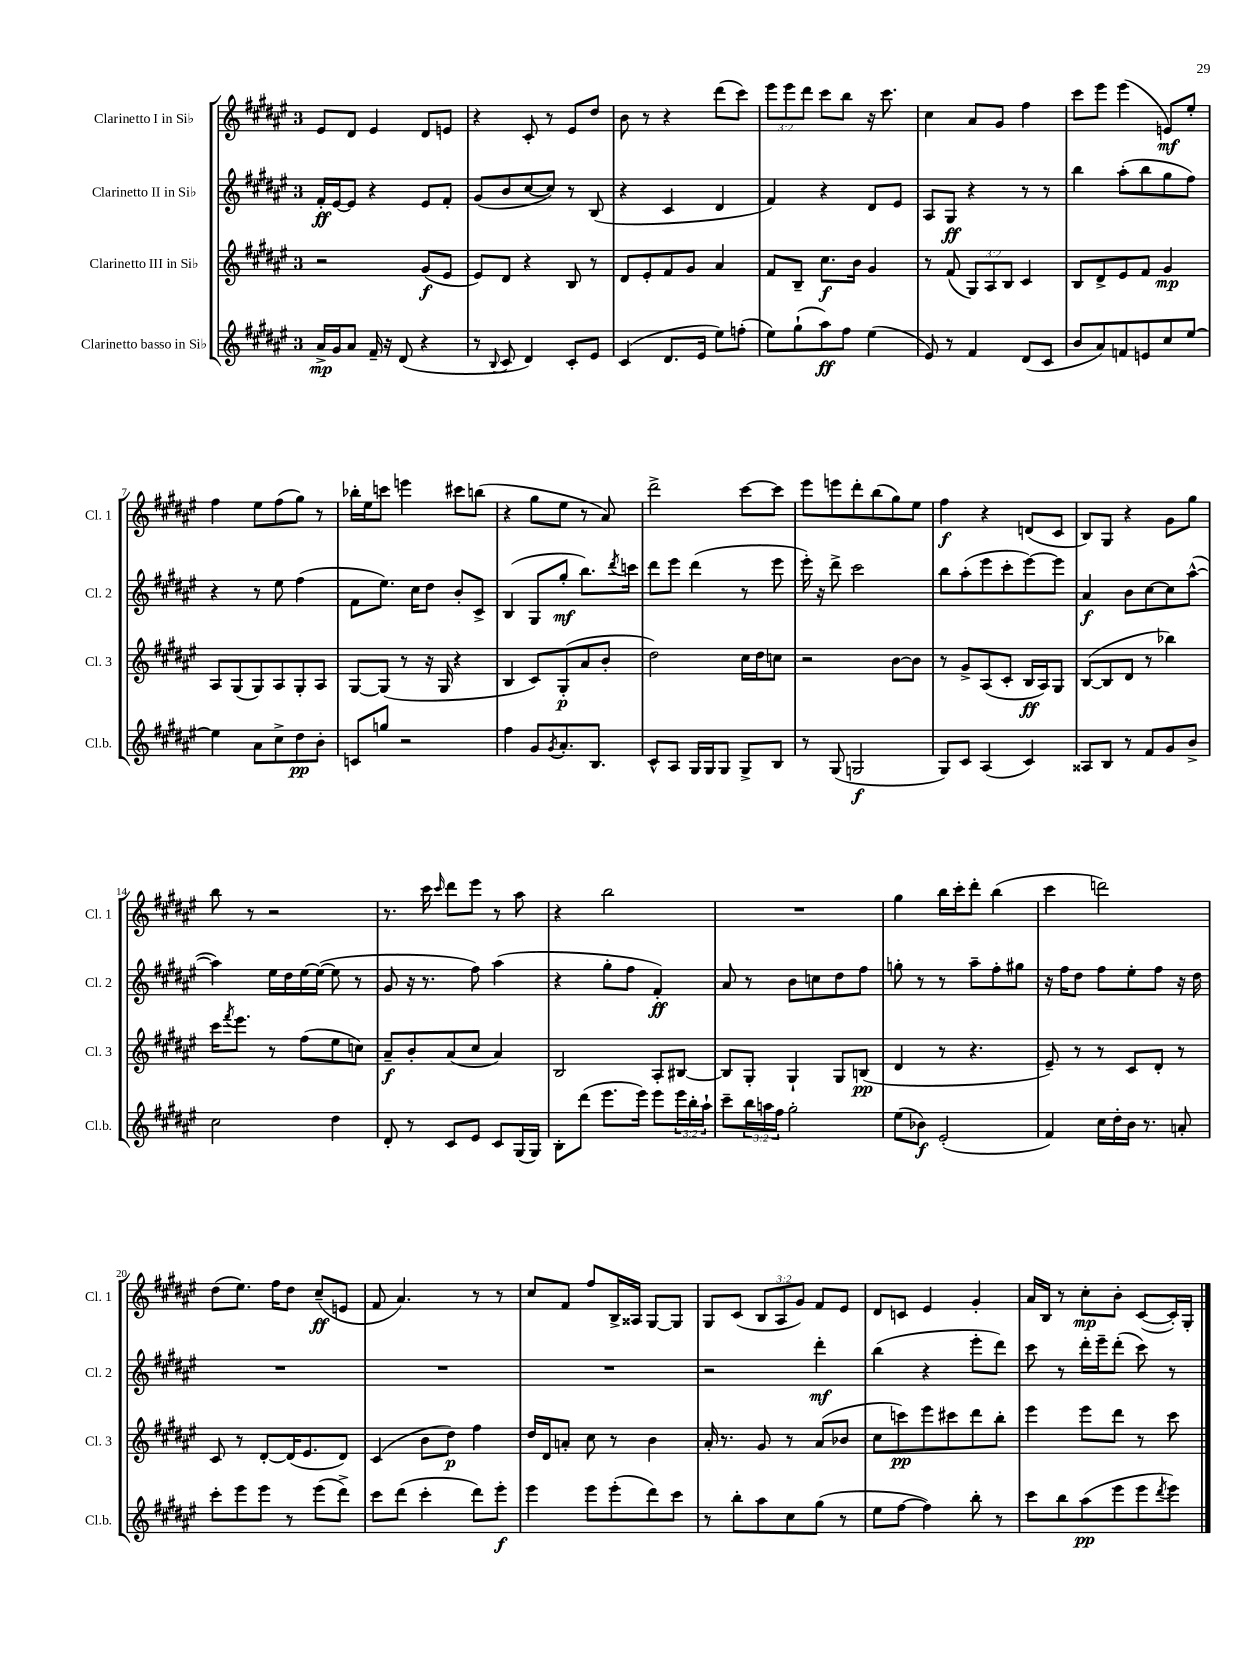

**kern	**kern	**kern	**kern
*staff4	*staff3	*staff2	*staff1
*clefG2	*clefG2	*clefG2	*clefG2
*k[f#c#g#d#a#e#]	*k[f#c#g#d#a#e#]	*k[f#c#g#d#a#e#]	*k[f#c#g#d#a#e#]
*M3/4	*M3/4	*M3/4	*M3/4
16a#^/LL	2r	16f#'/LL	8e#/L
16g#/J	.	[16e#/J	.
8a#/J	.	8e#/]J	8d#/J
16f#~/	.	4r	4e#/
16r	.	.	.
(8d#/	.	.	.
4r	(8g#/L	8e#/L	8d#/L
.	8e#/J	8f#'/J	8e/J
=	=	=	=
8r	8e#/L)	(8g#/L	4r
8qqB/	.	.	.
8c#/	8d#/J	8b/	.
4d#/)	4r	[8cc#/	8c#'/
.	.	8cc#/]J)	8r
8c#'/L	8B/	8r	8e#/L
8e#/J	8r	(8B/	8dd#/J
=	=	=	=
(4c#/	8d#/L	4r	8b\
.	8e#'/	.	8r
8.d#/L	8f#/	4c#/	4r
.	8g#/J	.	.
16e#/Jk	.	.	.
8ee#\L)	4a#/	4d#/	(8ddd#\L
(8ff'\J	.	.	8ccc#\J)
=	=	=	=
8ee#\L)	8f#/L	4f#/)	12eee#\L
.	.	.	12eee#\
(8gg#`\	8B~/J	.	.
.	.	.	12ddd#\J
8aa#\)	8.cc#\L	4r	8ccc#\L
8ff#\J	.	.	8bb\J
.	16b\Jk	.	.
(4ee#\	4g#/	8d#/L	16r
.	.	.	8.ccc#\
.	.	8e#/J	.
=	=	=	=
8e#/)	8r	8A#/L	4cc#\
8r	(8f#/	8G#/J	.
4f#/	12G#/L)	4r	8a#/L
.	12A#/	.	.
.	.	.	8g#/J
.	12B/J	.	.
(8d#/L	4c#/	8r	4ff#\
8c#/J	.	8r	.
=	=	=	=
8b/L	8B/L	4bb\	8ccc#\L
8a#/)	8d#^/	.	8eee#\J
8f/	8e#/	(8aa#'\L	(4eee#\
8e/	8f#/J	8bb\	.
8cc#/	4g#/	8gg#\	8e/L)
[8ee#/J	.	8ff#\J)	8ee#'/J
=	=	=	=
4ee#\]	8A#/L	4r	4ff#\
.	(8G#/	.	.
8a#\L	8G#/)	8r	8ee#\L
8cc#^\	8A#/	8ee#\	(8ff#\
8dd#\	8G#'/	(4ff#\	8gg#\J)
8b'\J	8A#/J	.	8r
=	=	=	=
8c/L	[8G#/L	8f#\L	16bb-'\LL
.	.	.	16ee#\J
8gg/J	(8G#/]J	8.ee#\J)	8ccc\J
2r	8r	.	4eee\
.	.	16cc#\LK	.
.	16r	8dd#\J	.
.	16G#/	.	.
.	4r	8b'/L	8ccc#\L
.	.	8c#^/J	(8bb\J
=	=	=	=
4ff#\	4B/	(4B/	4r
8g#/L	8c#/L)	8G#/L	8gg#\L
8qg#/	.	.	.
8.a#'/	(8G#'/	8gg#'/J	8ee#\J
.	8a#/	8.bb\L)	8r
8.B/J	.	.	.
.	8b'/J	.	8a#/)
.	.	8qddd#/	.
.	.	16ccc\Jk	.
=	=	=	=
8c#^^/L	2dd#\)	8ddd#\L	2ddd#^\
8A#/J	.	8eee#\J	.
16G#/LL	.	(4ddd#\	.
16G#/J	.	.	.
8G#/J	.	.	.
8G#^/L	16cc#\LL	8r	[8ccc#\L
.	16dd#\J	.	.
8B/J	8cc\J	8eee#\	8ccc#\]J
=	=	=	=
8r	2r	16eee#'\)	8eee#\L
.	.	16r	.
(8G#/	.	8ddd#^\	8eee\
2G/	.	2ccc#\	8ddd#'\
.	.	.	(8bb\
.	[8b\L	.	8gg#\)
.	8b\]J	.	8ee#\J
=	=	=	=
8G#/L)	8r	8bb\L	4ff#\
8c#/J	8g#^/L	(8aa#'\	.
(4A#/	(8A#/	8eee#\	4r
.	8c#'/J	8ccc#'\	.
4c#/)	16B/LL	[8eee#\)	(8d/L
.	16A#/J)	.	.
.	8G#/J	8eee#\]J	8c#/J
=	=	=	=
8A##/L	([8B/L	4a#/	8B/L)
8B/J	8B/]	.	8G#/J
8r	8d#/J	8b\L	4r
8f#/L	8r	[8cc#\	.
8g#/	4bb-\)	8cc#\]	8g#\L
8b^/J	.	([8aa#^^\J	8gg#\J
=	=	=	=
2cc#\	16ccc#\LK	4aa#\])	8bb\
.	8qfff#/	.	.
.	8.eee#\J	.	.
.	.	.	8r
.	8r	16ee#\LL	2r
.	.	16dd#\	.
.	(8ff#\L	[16ee#\	.
.	.	(16ee#\_JJ	.
4dd#\	8ee#\	8ee#\]	.
.	8cc\J)	8r	.
=	=	=	=
8d#'/	8a#~/L	8g#/	8.r
8r	8b'/	16r	.
.	.	8.r	16ccc#\
.	.	.	16qqccc#/
8c#/L	(8a#/	.	8ddd#\L
8e#/J	8cc#/J	8ff#\)	8eee#\J
8c#/L	4a#/)	(4aa#\	8r
(16G#/L	.	.	8aa#\
16G#/JJ)	.	.	.
=	=	=	=
8B'\L	2B/	4r	4r
(8ddd#\J	.	.	.
8.eee#\L	.	8gg#'\L	2bb\
.	.	8ff#\J	.
16eee#\Jk)	.	.	.
8eee#\L	8A#'/L	4f#'/)	.
24eee#\L	[8B#/J	.	.
24bb'\	.	.	.
24aa#`\JJ	.	.	.
=	=	=	=
8ccc#~\L	8B#/]L	8a#/	2.r
24bb\L	8G#'/J	8r	.
24aa\	.	.	.
24ff#\JJ	.	.	.
2gg#'\	4G#`/	8b\L	.
.	.	8cc\	.
.	8G#/L	8dd#\	.
.	(8B/J	8ff#\J	.
=	=	=	=
(8ee#\L	4d#/	8gg'\	4gg#\
8b-\J)	.	8r	.
(2e#'/	8r	8r	16bb\LL
.	.	.	16ccc#'\J
.	4.r	8aa#~\L	8ddd#'\J
.	.	8ff#'\	(4bb\
.	.	8gg#\J	.
=	=	=	=
4f#/)	8e#~/)	16r	4ccc#\
.	.	16ff#\LK	.
.	8r	8dd#\J	.
16cc#\LL	8r	8ff#\L	2ddd\)
16dd#'\	.	.	.
16b\JJ	8c#/L	8ee#'\	.
8.r	.	.	.
.	8d#'/J	8ff#\J	.
8a'/	8r	16r	.
.	.	16dd#\	.
=	=	=	=
8ccc#'\L	8c#/	2.r	(8dd#\L
8eee#\	8r	.	8.ee#\J)
8eee#\J	[8d#'/L	.	.
.	.	.	16ff#\LK
8r	(16d#/]K	.	8dd#\J
.	8.e#/	.	.
(8eee#\L	.	.	(8cc#~/L
8ddd#^\J)	8d#/J)	.	8e/J
=	=	=	=
8ccc#\L	(4c#/	2.r	8f#/
(8ddd#\J	.	.	4.a#/)
4ccc#'\	8b\L	.	.
.	8dd#\J)	.	.
8ddd#\L)	4ff#\	.	8r
8eee#'\J	.	.	8r
=	=	=	=
4eee#\	16dd#/LL	2.r	8cc#/L
.	16d#/J	.	.
.	8a'/J	.	8f#/J
8eee#\L	8cc#\	.	8ff#/L
(8eee#'\	8r	.	16B^/L
.	.	.	16A##/JJ
8ddd#\)	4b\	.	[8G#/L
8ccc#\J	.	.	8G#/]J
=	=	=	=
8r	16a#'/	2r	8G#/L
.	8.r	.	.
8bb'\L	.	.	(8c#/J
8aa#\	8g#/	.	12B/L
.	.	.	12A#/
8cc#\	8r	.	.
.	.	.	12g#/J)
(8gg#\J	(8a#/L	4ddd#'\	8f#/L
8r	8b-/J	.	8e#/J
=	=	=	=
8ee#\L	8cc#\L	(4bb\	8d#/L
[8ff#\J	8ccc\)	.	8c/J
4ff#\])	8eee#\	4r	4e#/
.	8ccc#\	.	.
8bb'\	8ddd#\	8eee#'\L	4g#'/
8r	8bb'\J	8ddd#\J)	.
=	=	=	=
8ccc#\L	4eee#\	8ccc#\	16a#/LL
.	.	.	16B/JJ
8bb\	.	8r	8r
(8aa#\	8eee#\L	16ddd#'\LL	8cc#'\L
.	.	16eee#~\J	.
8eee#\	8ddd#\J	(8ddd#'\J	8b'\J
8eee#\	8r	8ccc#\)	([8c#/L
8qddd#/	.	.	.
8eee#\J)	8ccc#\	8r	16c#'/]L)
.	.	.	16G#'/JJ
==	==	==	==
*-	*-	*-	*-
